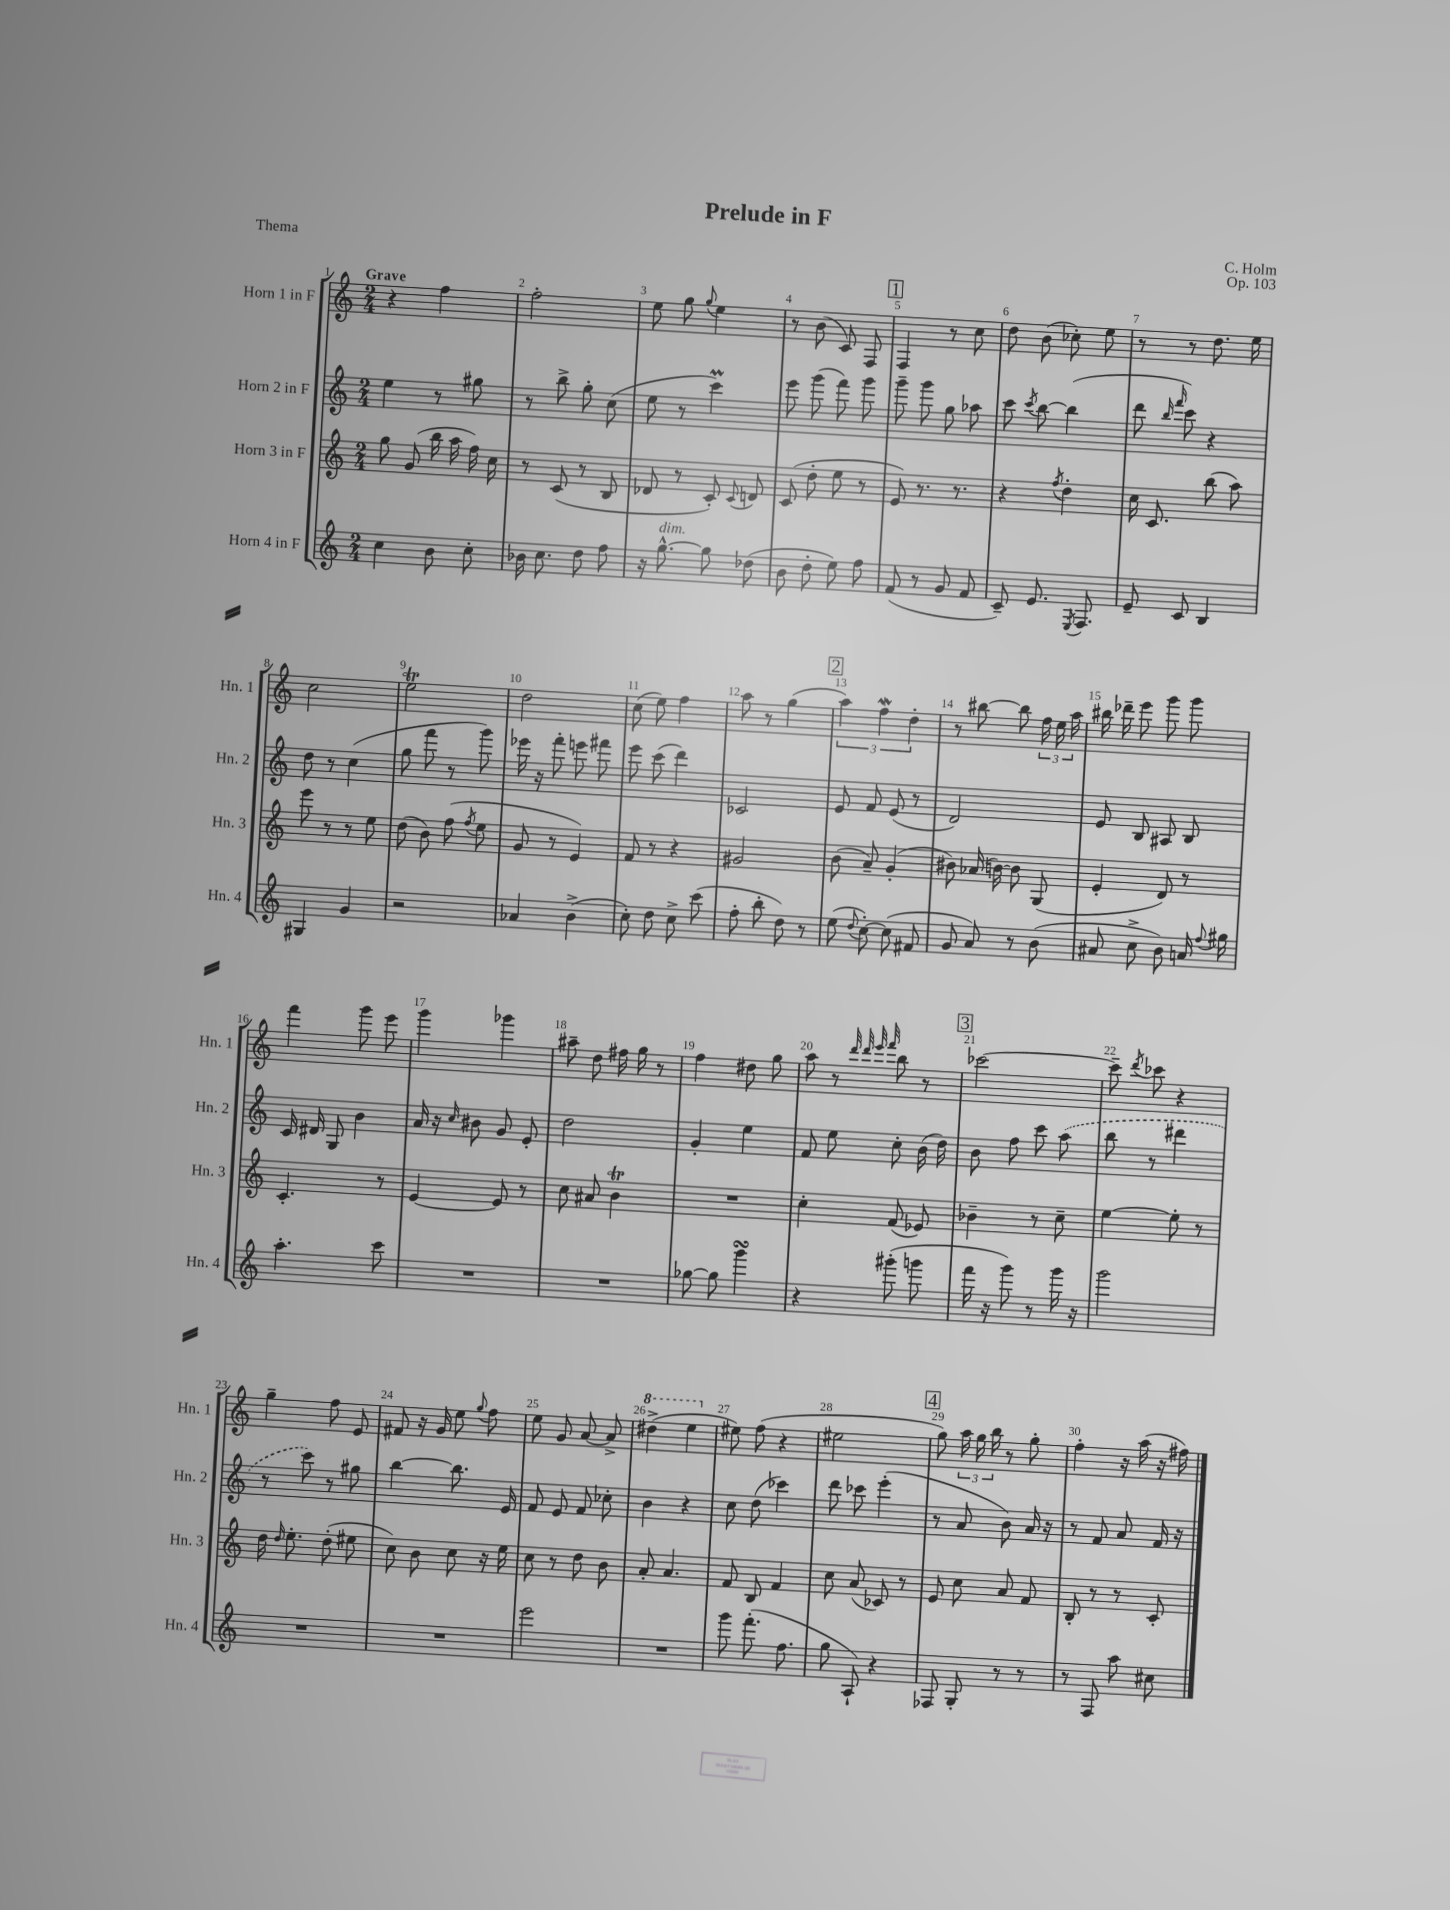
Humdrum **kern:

**kern	**kern	**kern	**kern
*staff4	*staff3	*staff2	*staff1
*clefG2	*clefG2	*clefG2	*clefG2
*k[]	*k[]	*k[]	*k[]
*M2/4	*M2/4	*M2/4	*M2/4
4cc	8gg	4ee	4r
.	(8g	.	.
8b	16bb	8r	4ff
.	16aa	.	.
8cc'	16ff)	8gg#	.
.	16cc	.	.
=	=	=	=
16b-	8r	8r	2ff'
8.cc	.	.	.
.	(8c	8bb^	.
8dd	8r	8gg'	.
8ff	8B	(8cc	.
=	=	=	=
16r	8d-	8ee	8ee
[8.gg^^	.	.	.
.	8r	8r	8gg
.	.	.	8qqgg
8gg]	8c')	4ccc)	4ee
.	8qqc	.	.
(8dd-	8d	.	.
=	=	=	=
8b	(8c	8eee	8r
8dd'	8dd'	(8ggg	(8b
8ee)	8ee	8fff)	8c)
8ff	8r	8ggg	8F
=	=	=	=
(8f	8e)	8ggg~	4F
8r	8.r	8ggg	.
8g	.	8gg	8r
.	8.r	.	.
8f	.	8aa-	8cc
=	=	=	=
8c~)	4r	8ccc	8dd
.	.	8qccc	.
8.e	.	[8bb	(8b
.	8qff	.	.
.	4dd'	(4bb]	8cc-')
8qE	.	.	.
8.F	.	.	.
.	.	.	8ee
=	=	=	=
8e~	16cc	8ddd	8r
.	8.c	.	.
.	.	16qqbb	.
.	.	16qqfff	.
8c	.	8ccc)	8r
4B	(8bb	4r	8.dd
.	8aa)	.	.
.	.	.	16ee
=	=	=	=
4G#	8eee	8dd	2cc
.	8r	8r	.
4g	8r	(4cc	.
.	8ee	.	.
=	=	=	=
2r	(8dd	8gg	2ee
.	8b)	8fff	.
.	(8ff	8r	.
.	8qff	.	.
.	8ee	8ggg)	.
=	=	=	=
4a-	8g	16eee-	2dd
.	.	16r	.
.	8r	8fff'	.
(4b^	4e)	8eee	.
.	.	8fff#	.
=	=	=	=
8cc')	8f	8eee	(8cc
8dd	8r	(8ccc	8ee)
8cc^	4r	4ddd)	4ff
(8ccc	.	.	.
=	=	=	=
8ff'	2g#	2c-	8aa
8bb'	.	.	8r
8dd)	.	.	(4gg
8r	.	.	.
=	=	=	=
(8ee	(8b	8e	6aa)
8qqdd	.	.	.
[8cc')	8a~)	8f	.
.	.	.	6ff
(8cc]	(4g'	(8e	.
.	.	.	6dd'
8f#	.	8r	.
=	=	=	=
8g	8b#)	2d)	8r
8a)	(16a-	.	[8bb#
.	[16b)	.	.
8r	8b]	.	8bb#]
(8b	(8G	.	24ff
.	.	.	24ee
.	.	.	24aa
=	=	=	=
8a#	4e'	8e	16bb#
.	.	.	16ddd-~
8cc^	.	8B	8eee
8b)	8d)	8A#	8ggg
16a	8r	8B	8ggg
8qqff	.	.	.
16gg#	.	.	.
=	=	=	=
4.aa'	4.c'	16c	4fff
.	.	16d#	.
.	.	8G	.
.	.	4b	8ggg
8ccc	8r	.	8eee
=	=	=	=
2r	[4e	16a	4ggg
.	.	16r	.
.	.	16qqcc	.
.	.	8b#	.
.	8e]	8g	4ggg-
.	8r	8e'	.
=	=	=	=
2r	8cc	2dd	8aa#~
.	8a#	.	8dd
.	4b	.	16ff#
.	.	.	16gg
.	.	.	8r
=	=	=	=
[8gg-	2r	4g'	4ff
8gg-]	.	.	.
4ggg	.	4ee	8dd#
.	.	.	8gg
=	=	=	=
4r	4cc'	8f	8aa
.	.	8ee	8r
.	.	.	32qqddd
.	.	.	32qqddd
.	.	.	32qqeee
.	.	.	32qqfff
(8ggg#'	(8f	8cc'	8bb
8ggg	8e-)	(16b	8r
.	.	16dd)	.
=	=	=	=
16fff	4b-~	8b	[2ccc-
16r	.	.	.
8ggg)	.	8ff	.
8r	8r	8ccc	.
16ggg	8cc~	(8aa	.
16r	.	.	.
=	=	=	=
2ggg	[4ee	8bb	8ccc-~]
.	.	.	8qddd
.	.	8r	8ccc-
.	8ee']	4ddd#	4r
.	8r	.	.
=	=	=	=
2r	16dd	8r	4gg~
.	16qqdd	.	.
.	8.ee'	.	.
.	.	8ccc)	.
.	(8dd'	8r	8ff
.	8ee#	8gg#	8e
=	=	=	=
2r	8cc)	[4bb	8f#
.	8b	.	16r
.	.	.	16g
.	8cc	8.bb]	8ee
.	.	.	8qqgg
.	16r	.	8ff
.	16ee	16e	.
=	=	=	=
2eee	8cc	8f	8ee
.	8r	8e	8g
.	8dd	8f	[8a
.	8b	8cc-'	8a^]
=	=	=	=
2r	8a'	4b	(4ddd#^
.	4.a	.	.
.	.	4r	4eee
=	=	=	=
8ggg	8f	8cc	8ee#)
(8.fff'	8B	(8dd	(8ff
.	4f	4ccc-)	4r
8.ff	.	.	.
=	=	=	=
8gg	8cc	8ddd	2ee#
8A`)	(8a	8ccc-	.
4r	8c-)	(4eee'	.
.	8r	.	.
=	=	=	=
8F-	8e	8r	8gg)
8G'	8cc	8a	24aa
.	.	.	24gg
.	.	.	24bb
8r	8a	8b)	8r
8r	8f	16a	8gg'
.	.	16r	.
=	=	=	=
8r	8B'	8r	4ff'
8F	8r	8f	.
8aa	8r	8a	16r
.	.	.	(16aa
8cc#	8c'	16f	16r
.	.	16r	16ff#)
==	==	==	==
*-	*-	*-	*-
